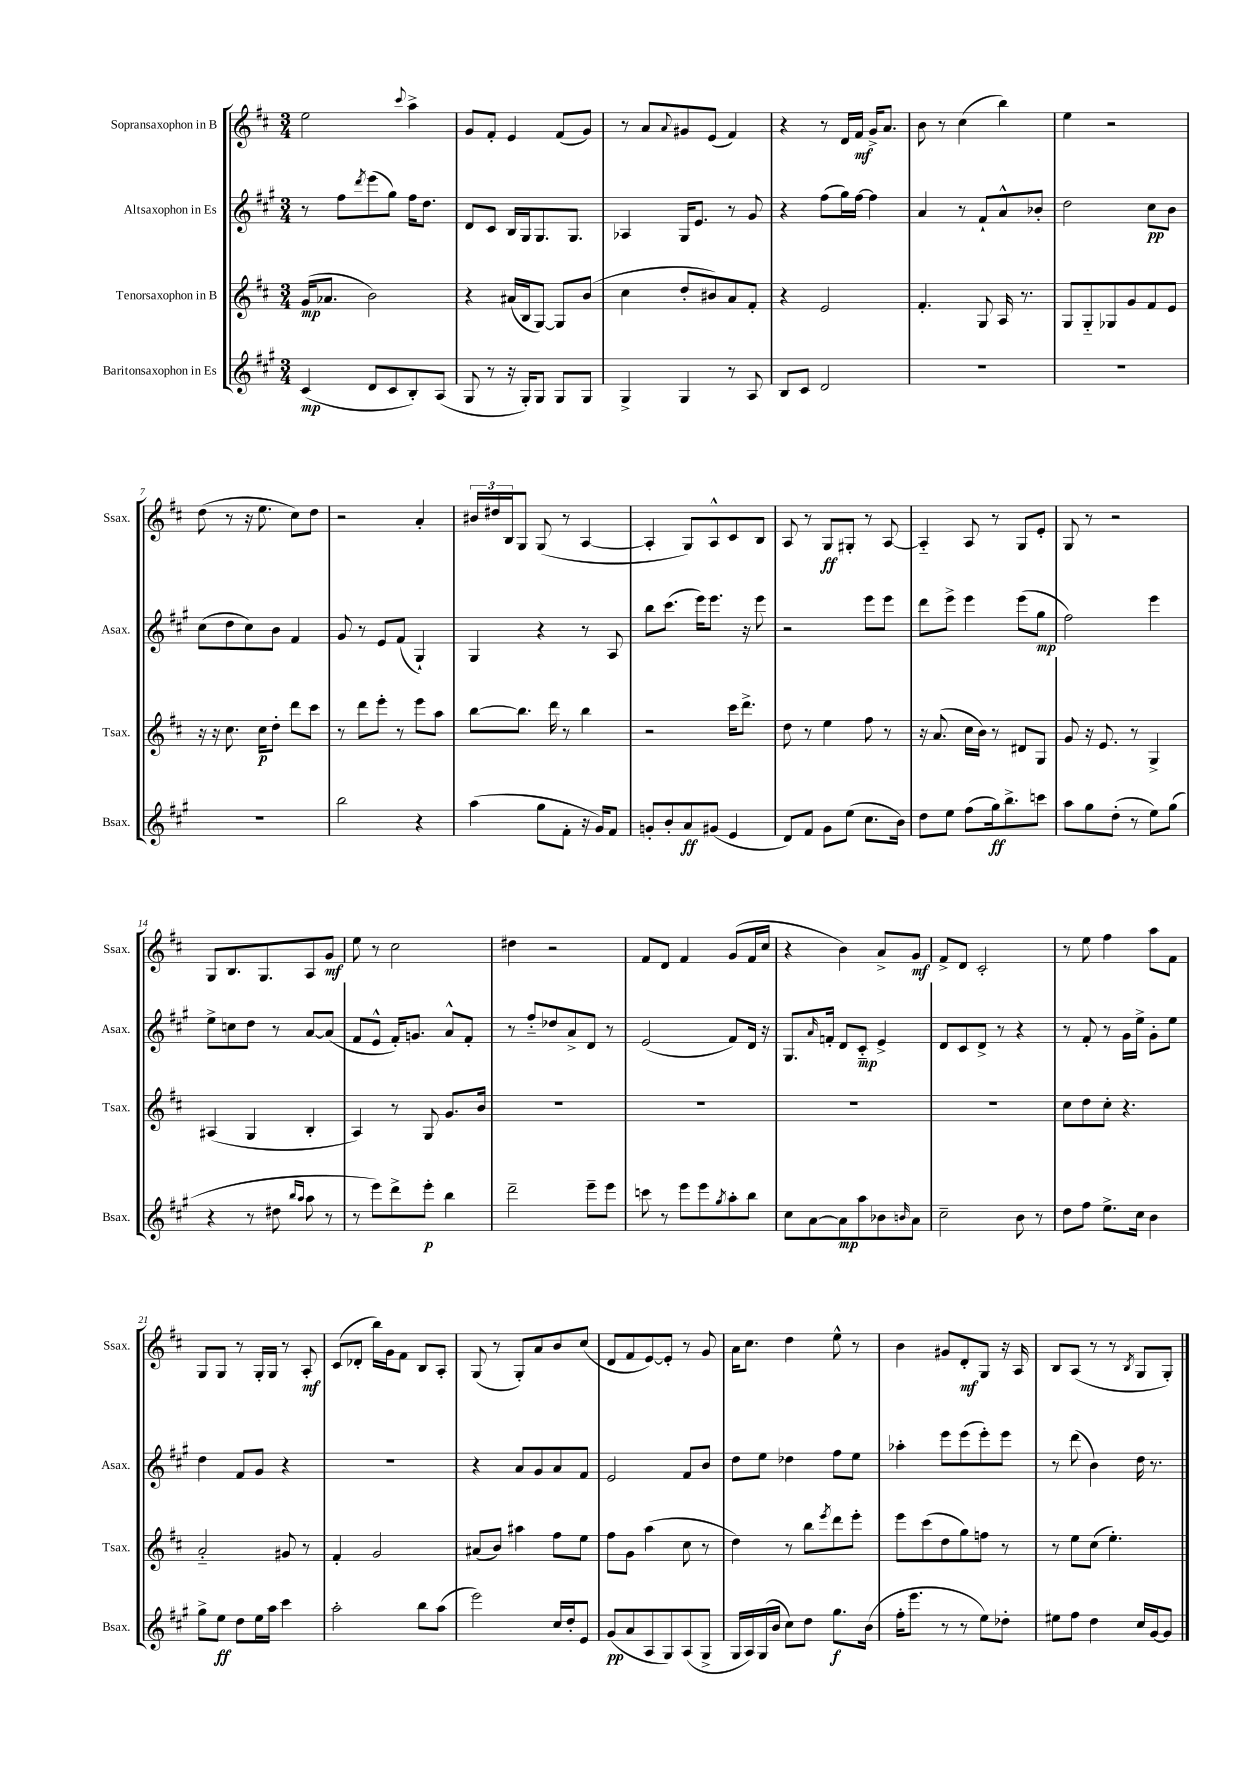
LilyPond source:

<<
\new StaffGroup <<
\new Staff = "s0" \with { instrumentName = "Sopransaxophon in B" shortInstrumentName = "Ssax." } {
    \clef treble \key d \major \numericTimeSignature \time 3/4
    e''2 \appoggiatura { cis'''8 } a''4-> |
    g'8 fis'8-. e'4 fis'8( g'8) |
    r8 a'8 \appoggiatura { a'8 } gis'8 e'8( fis'4) |
    r4 r8 d'16 fis'16\mf g'16-> a'8. |
    b'8 r8 cis''4( b''4) |
    e''4 r2 |
    d''8( r8 r16 e''8. cis''8) d''8 |
    r2 a'4-. |
    \tuplet 3/2 { bis'16 dis''16 b16 } g8 g8( r8 a4~ |
    a4-. g8) a8-^ cis'8 b8 |
    a8 r8 g8\ff gis8-. r8 a8~ |
    a4-_ a8 r8 g8 e'8-. |
    g8 r8 r2 |
    g8 b8. g8. a8 g'8\mf |
    e''8 r8 cis''2 |
    dis''4 r2 |
    fis'8 d'8 fis'4 g'8( fis'16 cis''16 |
    r4 b'4) a'8-> g'8\mf |
    fis'8-> d'8 cis'2-. |
    r8 e''8 fis''4 a''8 fis'8 |
    g8 g8 r8 g16-. g16 r8 a8-.\mf |
    cis'8( des'8-. b''16) g'16 fis'8 b8 a8-. |
    g8( r8 g8-.) a'8 b'8 cis''8( |
    d'8 fis'8 e'8~) e'8-. r8 g'8 |
    a'16 cis''8. d''4 e''8-^ r8 |
    b'4 gis'8 d'8-.\mf g8 r16 a16 |
    b8 a8( r8 r8 \acciaccatura { b8 } g8 g8-.) \bar "|." |
}
\new Staff = "s1" \with { instrumentName = "Altsaxophon in Es" shortInstrumentName = "Asax." } {
    \clef treble \key a \major \numericTimeSignature \time 3/4
    r8 fis''8 \acciaccatura { d'''8 } e'''8( gis''8) fis''16 d''8. |
    d'8 cis'8 b16 gis16 gis8. gis8. |
    aes4 gis16 e'8. r8 gis'8 |
    r4 fis''8( gis''16) fis''16~ fis''4 |
    a'4 r8 fis'8-! a'8-^ bes'8-. |
    d''2 cis''8\pp b'8 |
    cis''8( d''8 cis''8) b'8 fis'4 |
    gis'8 r8 e'8 fis'8( gis4-!) |
    gis4 r4 r8 a8 |
    b''8 cis'''8.( e'''16) e'''8. r16 e'''8 |
    r2 e'''8 e'''8 |
    d'''8 e'''8-> e'''4 e'''8( gis''8\mp |
    fis''2) e'''4 |
    e''8-> c''8 d''8 r8 a'8~ a'8( |
    fis'8 e'8-^ fis'16-.) g'8. a'8-^ fis'8-. |
    r8 fis''8-_ des''8 a'8-> d'8 r8 |
    e'2( fis'8) d'16 r16 |
    gis8. \grace { a'16 } f'16-. d'8 cis'8-_\mp e'4-> |
    d'8 cis'8 d'8-> r8 r4 |
    r8 fis'8-. r8 gis'16 e''16-> gis'8-. e''8 |
    d''4 fis'8 gis'8 r4 |
    R2. |
    r4 a'8 gis'8 a'8 fis'8 |
    e'2 fis'8 b'8 |
    d''8 e''8 des''4 fis''8 e''8 |
    aes''4-. e'''8 e'''8( e'''8-.) e'''8 |
    r8 d'''8( b'4) d''16 r8. \bar "|." |
}
\new Staff = "s2" \with { instrumentName = "Tenorsaxophon in B" shortInstrumentName = "Tsax." } {
    \clef treble \key d \major \numericTimeSignature \time 3/4
    g'16\mp( aes'8. b'2) |
    r4 ais'16( b16 g8~) g8 b'8( |
    cis''4 d''8-. bis'8) a'8 fis'8-. |
    r4 e'2 |
    fis'4.-. g8 a16 r8. |
    g8 g8-_ ges8 g'8 fis'8 e'8 |
    r16 r16 cis''8. cis''16\p d''8-. d'''8 cis'''8 |
    r8 d'''8 e'''8-. r8 e'''8 a''8 |
    b''8~ b''8. d'''16 r8 b''4 |
    r2 cis'''16 d'''8.-> |
    d''8 r8 e''4 fis''8 r8 |
    r16 a'8.( cis''16 b'16) r8 dis'8 g8 |
    g'8 r16 e'8. r8 g4-> |
    ais4( g4 b4-. |
    a4) r8 g8 g'8. b'16 |
    R2. |
    R2. |
    R2. |
    R2. |
    cis''8 d''8 cis''8-. r4. |
    a'2-_ gis'8 r8 |
    fis'4-. g'2 |
    ais'8( b'8) ais''4 fis''8 e''8 |
    fis''8 g'8 a''4( cis''8 r8 |
    d''4) r8 b''8 \acciaccatura { e'''8 } d'''8 e'''8-. |
    e'''8 cis'''8( d''8 g''8) f''8 r8 |
    r8 e''8 cis''8( e''4.-.) \bar "|." |
}
\new Staff = "s3" \with { instrumentName = "Baritonsaxophon in Es" shortInstrumentName = "Bsax." } {
    \clef treble \key a \major \numericTimeSignature \time 3/4
    cis'4\mp( d'8 cis'8 b8-.) a8( |
    gis8 r8 r16 gis16-.) gis8 gis8 gis8 |
    gis4-> gis4 r8 a8 |
    b8 cis'8 d'2 |
    R2. |
    R2. |
    R2. |
    b''2 r4 |
    a''4( gis''8 fis'8-. r16 gis'16) fis'8 |
    g'8-. b'8-. a'8\ff gis'8( e'4 |
    d'8) fis'8 gis'8 e''8( cis''8. b'16) |
    d''8 e''8 fis''8( gis''16\ff) b''8.-> c'''8 |
    a''8 gis''8 d''8-.( r8 e''8) gis''8( |
    r4 r8 dis''8 \grace { b''16 a''16 } a''8 r8 |
    r8 e'''8) d'''8-> e'''8-.\p b''4 |
    d'''2-- e'''8-- e'''8 |
    c'''8 r8 e'''8 e'''8 \acciaccatura { gis''8 } a''8-. b''8 |
    cis''8 a'8~ a'8\mp a''8 bes'8 \grace { b'16 } a'8 |
    cis''2-- b'8 r8 |
    d''8 fis''8 e''8.-> cis''16 b'4 |
    gis''8-> e''8\ff d''8 e''16 a''16 cis'''4 |
    a''2-. b''8 a''8( |
    e'''2) cis''16 d''16-. e'8 |
    gis'8\pp( a'8 a8 gis8) a8( gis8-> |
    gis16 a16) gis16( b'16 cis''8) d''8 gis''8.\f b'16( |
    fis''16-. e'''8. r8 r8 e''8) des''8-. |
    eis''8 fis''8 d''4 cis''16 gis'16~ gis'8 \bar "|." |
}
>>
>>
